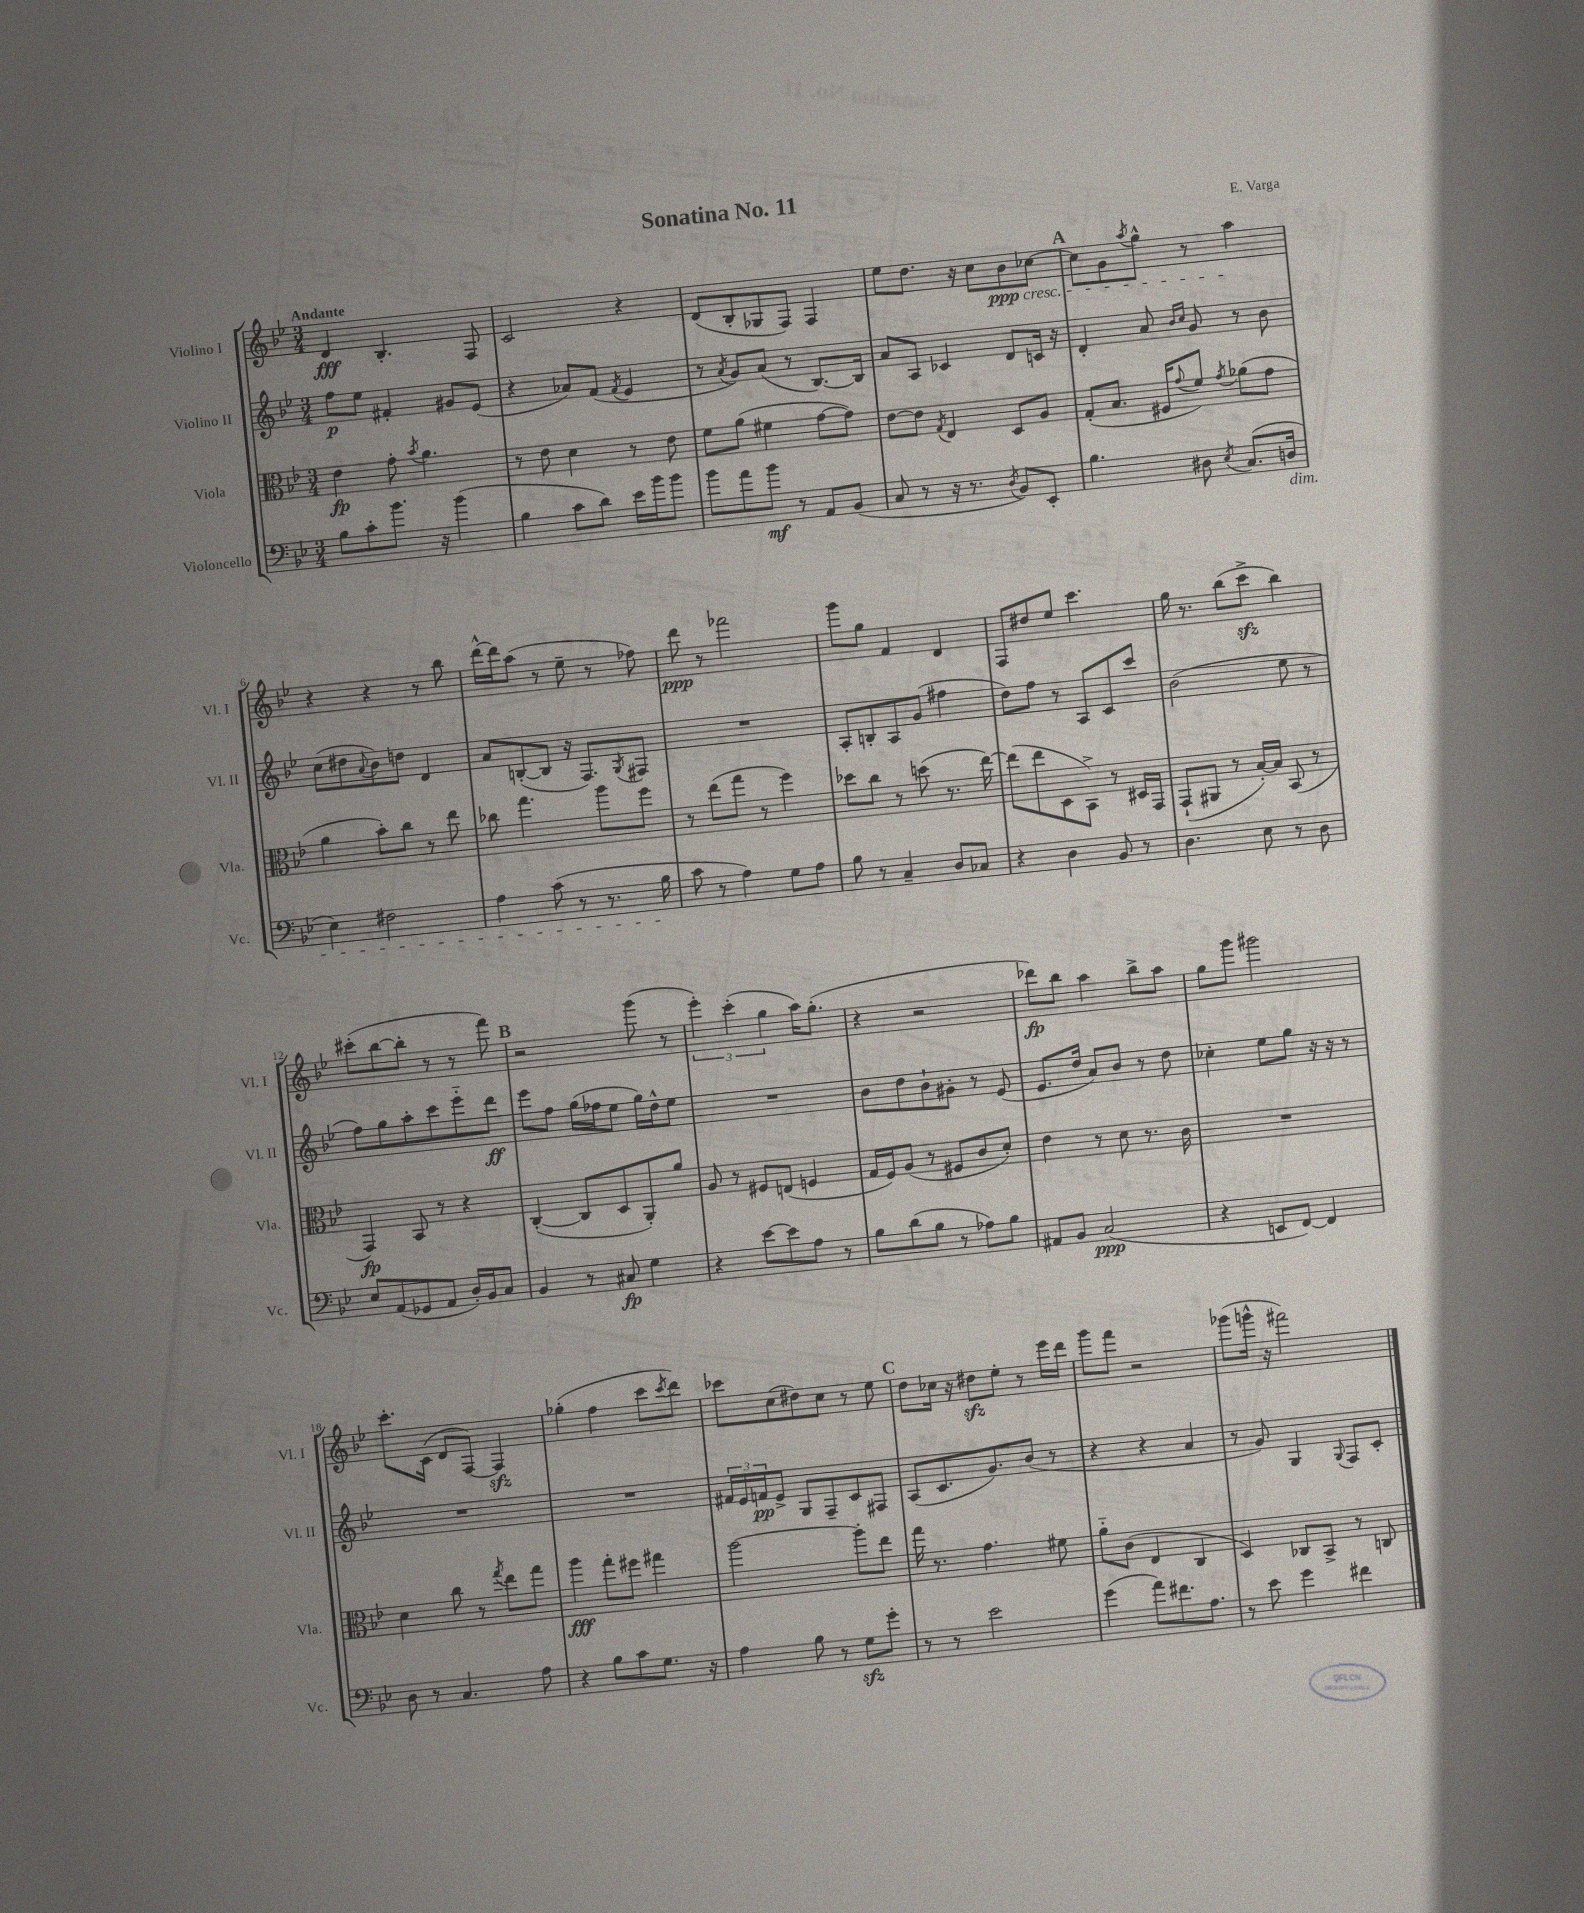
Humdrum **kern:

**kern	**dynam	**kern	**dynam	**kern	**dynam	**kern	**dynam
*part4	*part4	*part3	*part3	*part2	*part2	*part1	*part1
*staff4	*staff4	*staff3	*staff3	*staff2	*staff2	*staff1	*staff1
*I"Violoncello	*	*I"Viola	*	*I"Violino II	*	*I"Violino I	*
*I'Vc.	*	*I'Vla.	*	*I'Vl. II	*	*I'Vl. I	*
*clefF4	*	*clefC3	*	*clefG2	*	*clefG2	*
*k[b-e-]	*	*k[b-e-]	*	*k[b-e-]	*	*k[b-e-]	*
*M3/4	*	*M3/4	*	*M3/4	*	*M3/4	*
=1	=1	=1	=1	=1	=1	=1	=1
!	!	!	!	!	!	!LO:TX:a:B:t=Andante	!
8B-\L	.	4e-\	fp	8ff\L	p	4d/	fff
8c'\	.	.	.	8ee-\J	.	.	.
8.b-\J	.	8g'\	.	4f#X'/	.	4.B-'/	.
.	.	8qb-/	.	.	.	.	.
.	.	4.a\	.	.	.	.	.
16r	.	.	.	.	.	.	.
(4b-\	.	.	.	8g#X/L	.	.	.
.	.	.	.	(8e-/J	.	8F/	.
=2	=2	=2	=2	=2	=2	=2	=2
4B-\	.	8r	.	4r	.	2c/	.
.	.	8e-\	.	.	.	.	.
8c\L	.	4d\	.	8a-X/L)	.	.	.
8d\J)	.	.	.	(8f/J	.	.	.
.	.	.	.	8qf/	.	.	.
16e-\LL	.	8r	.	4e-/	.	4r	.
16b-\J	.	.	.	.	.	.	.
8b-\J	.	8e-\	.	.	.	.	.
=3	=3	=3	=3	=3	=3	=3	=3
8b-\L	.	8f\L	.	8r	.	(8d/L	.
.	.	.	.	8qa/	.	.	.
8a\	.	(8a\J	.	8g/L)	.	8B-'/	.
8b-\J	mf	4f#X\	.	(8a/J	.	8G-X/	.
8r	.	.	.	8r	.	8F/J)	.
8AA/L	.	[8g\L	.	[8.B-/L)	.	4F/	.
(8BB-/J	.	8g\J])	.	.	.	.	.
.	.	.	.	16B-/Jk]	.	.	.
=4	=4	=4	=4	=4	=4	=4	=4
8C/	.	[8e-\L	.	8a/L	.	8ee-\L	.
8r	.	8e-\J]	.	8A/J	.	8.dd\J	.
.	.	8qG/	.	.	.	.	.
16r	.	4E-/	.	4c-X/	.	.	.
8.r	.	.	.	.	.	16r	.
.	.	.	.	.	.	8cc\L	.
8qD/	.	.	.	.	.	.	.
!	!	!	!	!	!	!LO:TX:b:i:t=cresc.	!
8BB-/L)	.	8D/L	.	8d/L	.	8b-\	ppp
8EE-'/J	.	8A/J	.	16cn/Jk	.	[8cc-X\J	.
.	.	.	.	16r	.	.	.
!!LO:REH:place=s1:t=A
=5	=5	=5	=5	=5	=5	=5	=5
4.B-\	.	(8G'/L	.	4d'/	.	8cc-\L]	.
.	.	8.B-/J	.	.	.	8g\	.
.	.	.	.	.	.	8qaa/	.
.	.	.	.	8a/	.	8gg^^\J	.
.	.	16F#X/KL	.	.	.	.	.
.	.	.	.	16qqb-/LL	.	.	.
.	.	8qqg/	.	16qqcc/JJ	.	.	.
8D#X\	.	8f/J)	.	8g/	.	8r	.
8qE-/	.	8qg/	.	.	.	.	.
(8.C/L	.	(8a-X\L	.	8r	.	4aa\	.
.	.	8g\J	.	8b-\	.	.	.
!LO:TX:b:i:t=dim.	!	!	!	!	!	!	!
16Dn/Jk	.	.	.	.	.	.	.
!!LO:LB:g=z
=6	=6	=6	=6	=6	=6	=6	=6
4E-\)	.	4a\	.	(8cc\L	.	4r	.
.	.	.	.	8dd#X\	.	.	.
.	.	.	.	8qqa/	.	.	.
2F#X\	.	8b-'\L)	.	8b-\)	.	4r	.
.	.	8cc\J	.	8ddn\J	.	.	.
.	.	8r	.	4d/	.	8r	.
.	.	8ee-\	.	.	.	8bb-\	.
=7	=7	=7	=7	=7	=7	=7	=7
4A\	.	8cc-X\	.	8a/L	.	[16ddd^^\LL	.
.	.	.	.	.	.	16ddd\J]	.
.	.	4.gg\	.	([8Bn'/	.	(8aa\J	.
(8c\	.	.	.	8B/J]	.	8r	.
8r	.	.	.	16r	.	8ee-~\	.
.	.	.	.	8.F/L)	.	.	.
8.r	.	8aa\L	.	.	.	8r	.
.	.	.	.	8qG/	.	.	.
.	.	8ff\J	.	8F#X/J	.	8ff-X\)	.
16B-\	.	.	.	.	.	.	.
=8	=8	=8	=8	=8	=8	=8	=8
8c\	.	8r	.	2.r	.	8ddd\	ppp
8r	.	(8ee-\L	.	.	.	8r	.
4A\)	.	8gg\J	.	.	.	2fff-X\	.
.	.	8r	.	.	.	.	.
8G\L	.	4ff\)	.	.	.	.	.
8A\J	.	.	.	.	.	.	.
=9	=9	=9	=9	=9	=9	=9	=9
8B-\	.	8dd-X\L	.	8A'/L	.	8ggg\L	.
8r	.	8cc\J	.	8Bn'/	.	8gg\J	.
4C~/	.	8r	.	8A/	.	4f/	.
.	.	(8ddn\	.	(8g/J	.	.	.
8D/L	.	8.r	.	4ff#X\	.	4d/	.
8C-X/J	.	.	.	.	.	.	.
.	.	[16ee-\)	.	.	.	.	.
=10	=10	=10	=10	=10	=10	=10	=10
4r	.	(8ee-\L]	.	8dd\L)	.	8F/L	.
.	.	8ee-\	.	8ff\J	.	8dd#X/	.
4D\	.	8D\	.	8r	.	8ee-/J	.
.	.	8BB-^\J)	.	8A/L	.	4.ccc\	.
8BB-/	.	8r	.	8c/	.	.	.
8r	.	16D#X/LL	.	8ccc/J	.	.	.
.	.	16GG/JJ	.	.	.	.	.
=11	=11	=11	=11	=11	=11	=11	=11
4.D\	.	(8GG`/L	.	(2b-\	.	16gg\	.
.	.	.	.	.	.	8.r	.
.	.	8AA#X/J	.	.	.	.	.
.	.	8r	.	.	.	(8bb-\L	.
8E-\	.	[16B-'/LL)	.	.	.	8ccczz^\J	.
.	.	16B-/JJ]	.	.	.	.	.
8r	.	(8BB-/	.	8ee-\	.	4bb-\)	.
8D\	.	8r	.	8r	.	.	.
!!LO:LB:g=z
=12	=12	=12	=12	=12	=12	=12	=12
8E-/L	.	4GG/)	fp	8ff\L)	.	(8ccc#X'\L	.
(8AA/	.	.	.	8gg\	.	[8bb-\	.
8GG-X/	.	8BB-/	.	8aa'\	.	8bb-'\J]	.
8AA/J	.	8r	.	8ccc\	.	8r	.
16D'/LL)	.	4r	.	8eee-\	.	8r	.
16BB-/J	.	.	.	.	.	.	.
8C/J	.	.	.	8ddd\J	ff	8fff\)	.
!!LO:REH:place=s1:t=B
=13	=13	=13	=13	=13	=13	=13	=13
4BB-/	.	([4C'/	.	8eee-\L	.	2r	.
.	.	.	.	8ff\J	.	.	.
8r	.	8C/L]	.	(16gg\LL	.	.	.
.	.	.	.	16ff-X\J	.	.	.
8C#X/	fp	8D/	.	8ee-\J	.	.	.
4G\	.	8AA'/)	.	16gg\LL)	.	(8ggg\	.
.	.	.	.	16dd^^\J	.	.	.
.	.	8a/J	.	8ee-\J	.	8r	.
=14	=14	=14	=14	=14	=14	=14	=14
4r	.	8A/	.	2.r	.	6eee-'\)	.
.	.	8r	.	.	.	.	.
.	.	.	.	.	.	(6ccc'\	.
[8e-\L	.	8F#X/L	.	.	.	.	.
.	.	.	.	.	.	6gg\	.
8e-\]	.	(8En/J	.	.	.	.	.
8A\J	.	4Fn/	.	.	.	16aa\KL)	.
.	.	.	.	.	.	(8.gg'\J	.
8r	.	.	.	.	.	.	.
=15	=15	=15	=15	=15	=15	=15	=15
8B-\L	.	16G/LL	.	8b-\L	.	4r	.
.	.	16F/J)	.	.	.	.	.
(8d\	.	(8A/J	.	8dd\	.	.	.
8B-\J	.	8r	.	8b-`\	.	2r	.
8r	.	8F#X/L	.	8g#X'\J	.	.	.
8A-X\L)	.	8c/	.	8r	.	.	.
8B-\J	.	8d'/J)	.	(8e-/	.	.	.
=16	=16	=16	=16	=16	=16	=16	=16
8AA#X/L	.	4e-\	.	8.e-/L	.	8ddd-X\L)	fp
8BB-/J	.	.	.	.	.	8bb-\J	.
.	.	.	.	16dd/Jk	.	.	.
(2C/	ppp	8r	.	8a/L)	.	4aa\	.
.	.	8d\	.	8b-/J	.	.	.
.	.	8.r	.	8r	.	8bb-^\L	.
.	.	.	.	8dd\	.	8aa\J	.
.	.	16c\	.	.	.	.	.
=17	=17	=17	=17	=17	=17	=17	=17
4r	.	2.r	.	4cc-X'\	.	8gg\L	.
.	.	.	.	.	.	8ggg\J	.
8EEn/L	.	.	.	8ee-\L	.	2ggg#X\	.
[8FF/J)	.	.	.	8gg\J	.	.	.
4FF/]	.	.	.	16r	.	.	.
.	.	.	.	16r	.	.	.
.	.	.	.	8r	.	.	.
!!LO:LB:g=z
=18	=18	=18	=18	=18	=18	=18	=18
8D\	.	4d\	.	2.r	.	8.ccc'\L	.
8r	.	.	.	.	.	.	.
.	.	.	.	.	.	(16c\Jk	.
4.C/	.	8cc\	.	.	.	8d/L	.
.	.	8r	.	.	.	[8F/J)	.
.	.	8qgg/	.	.	.	.	.
.	.	8ee-\L	.	.	.	4Fzz/]	.
8A\	.	8gg\J	.	.	.	.	.
=19	=19	=19	=19	=19	=19	=19	=19
4r	.	4aa\	fff	2.r	.	(4gg-X'\	.
8B-\L	.	8gg'\L	.	.	.	4ff\	.
8c\	.	8ff#X\J	.	.	.	.	.
8.G\J	.	4gg#X\	.	.	.	8ccc\L	.
.	.	.	.	.	.	8qccc/	.
.	.	.	.	.	.	8ddd\J)	.
16r	.	.	.	.	.	.	.
=20	=20	=20	=20	=20	=20	=20	=20
4A\	.	[2aa\	.	24f#X/LL	.	8ccc-X\L	.
.	.	.	.	24e-/	.	.	.
.	.	.	.	24fn/J	pp	.	.
.	.	.	.	8e-^/J	.	(8cc\	.
8B-\	.	.	.	8G/L	.	8dd#X\)	.
8r	.	.	.	8F~/	.	8cc\J	.
8Gzz\L	.	8aa'\L]	.	8c/	.	8r	.
8g'\J	.	8ee-\J	.	8F#X/J	.	8ee-\	.
!!LO:REH:place=s1:t=C
=21	=21	=21	=21	=21	=21	=21	=21
8r	.	16gg\	.	(8A/L	.	8dd\L	.
.	.	8.r	.	.	.	.	.
8r	.	.	.	8.c/	.	16cc-X\Jk	.
.	.	.	.	.	.	16r	.
2e-\	.	4.g\	.	.	.	8dd#Xzz\L	.
.	.	.	.	8.g/)	.	.	.
.	.	.	.	.	.	8ee-'\J	.
.	.	.	.	(8b-/J	.	8r	.
.	.	8f#X\	.	8r	.	16eee-\LL	.
.	.	.	.	.	.	16ddd\JJ	.
=22	=22	=22	=22	=22	=22	=22	=22
(4g\	.	8a\L	.	4r	.	8ggg\L	.
.	.	(8c\J	.	.	.	8fff\J	.
8a\L)	.	4E-/	.	4r	.	2r	.
8.f#X\	.	.	.	.	.	.	.
.	.	4C/	.	4a/	.	.	.
8.A\J	.	.	.	.	.	.	.
=23	=23	=23	=23	=23	=23	=23	=23
8r	.	4D/)	.	8r	.	(8ggg-X\L	.
8e-\	.	.	.	8g/)	.	16gggn^^\Jk	.
.	.	.	.	.	.	16r	.
4g\	.	8C-X/L	.	4G/	.	2fff#X\)	.
.	.	8BB-^/J	.	.	.	.	.
.	.	.	.	8qqG/	.	.	.
4f#X\	.	8r	.	8F/L	.	.	.
.	.	8Cn/	.	8c'/J	.	.	.
==	==	==	==	==	==	==	==
*-	*-	*-	*-	*-	*-	*-	*-
